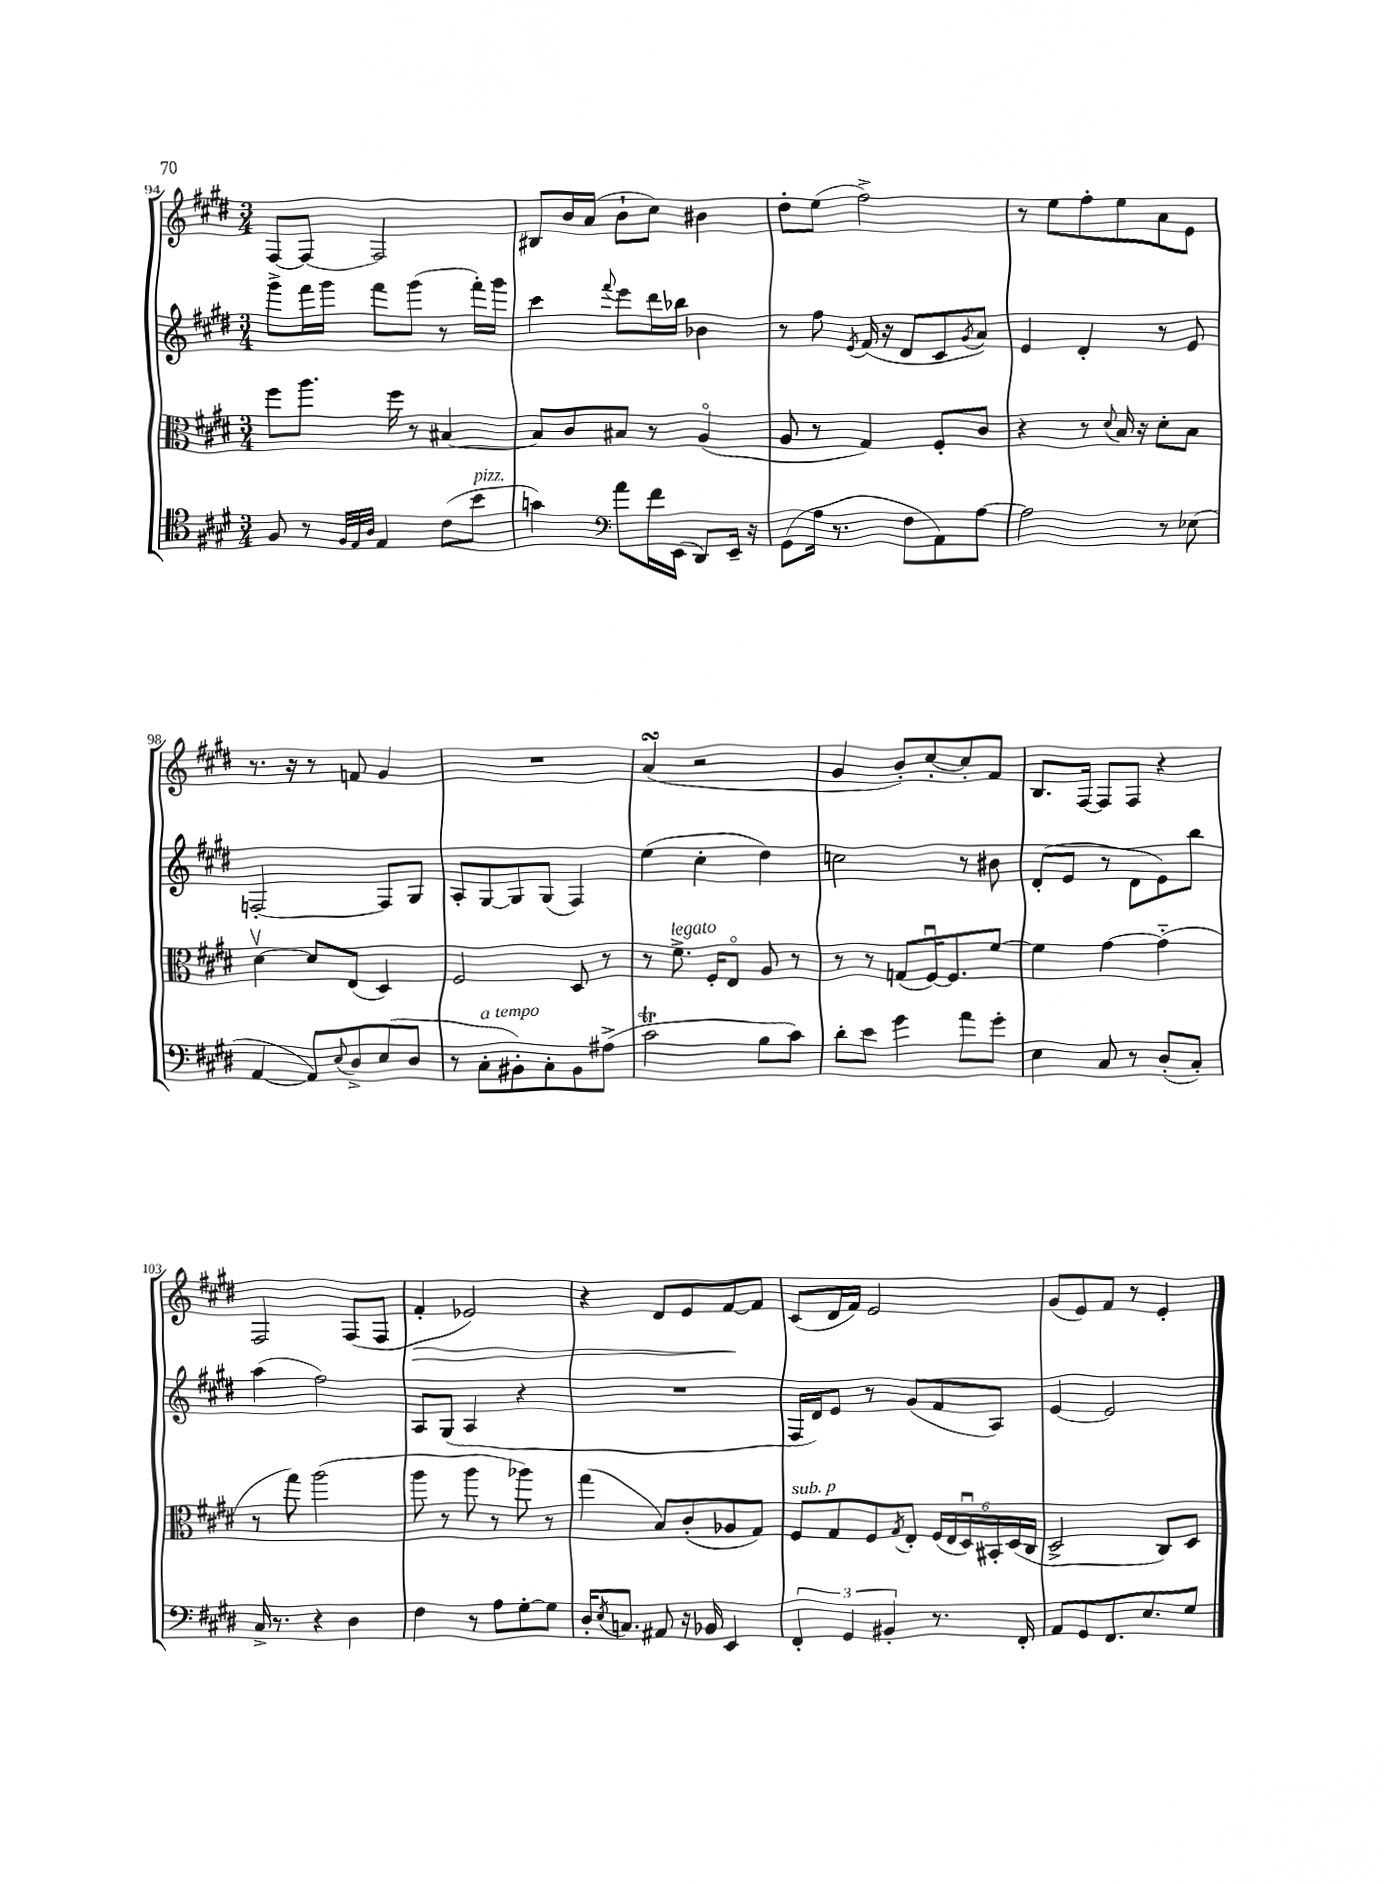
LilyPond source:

<<
\new StaffGroup <<
\new Staff = "s0" {
    \clef treble \key e \major \numericTimeSignature \time 3/4
    fis8~ fis8~ fis2 |
    bis8 b'16 a'16( b'8-! cis''8) bis'4 |
    dis''8-. e''8( fis''2->) |
    r8 e''8 fis''8-. e''8 a'8 e'8 |
    r8. r16 r8 f'8 gis'4 |
    R2. |
    a'4\turn( r2 |
    gis'4 b'8-.) cis''8~-. cis''8-. fis'8 |
    b8. fis16~ fis8 fis8 r4 |
    fis2 fis8( fis8 |
    fis'4-.\> ees'2) |
    r4 dis'8 e'8 fis'8~\! fis'8 |
    cis'8( dis'16 fis'16) e'2 |
    gis'8( e'8) fis'8 r8 e'4-. \bar "|." |
}
\new Staff = "s1" {
    \clef treble \key e \major \numericTimeSignature \time 3/4
    gis'''8-> fis'''16 gis'''16 fis'''8 gis'''8( r8 fis'''16-.) gis'''16 |
    cis'''4 \appoggiatura { fis'''8 } e'''8 dis'''16 bes''16 bes'4 |
    r8 fis''8 \acciaccatura { e'8 } fis'16( r16 dis'8 cis'8 \acciaccatura { gis'8 } a'8) |
    e'4 dis'4-. r8 e'8 |
    f2~-. f8 gis8 |
    a8-. gis8~ gis8 gis8( fis4) |
    e''4( cis''4-. dis''4) |
    c''2 r8 bis'8 |
    dis'8-.( e'8 r8 dis'8 e'8) b''8 |
    a''4( fis''2) |
    a8 gis8( a4 r4 |
    R2. |
    fis16 dis'16) e'8 r8 gis'8( fis'8 a8) |
    e'4~ e'2 \bar "|." |
}
\new Staff = "s2" {
    \clef alto \key e \major \numericTimeSignature \time 3/4
    fis''8 a''8. fis''16 r8 bis4~ |
    bis8 cis'8 bis8 r8 a4\flageolet( |
    a8 r8 gis4) fis8-. cis'8 |
    r4 r8 \appoggiatura { dis'8 } b16 r16 dis'8-. b8 |
    dis'4~\upbow dis'8 e8( dis4) |
    fis2 dis8 r8 |
    r8 fis'8.->^\markup { \italic "legato" } fis16-. e8\flageolet a8 r8 |
    r8 r8 g8( fis16~\downbow) fis8. fis'8~ |
    fis'4 gis'4~ gis'4-_( |
    r8 gis''8) a''2( |
    a''8 r8 a''8 r8 aes''8) r8 |
    gis''4( b8) cis'8-.( aes8 gis8) |
    fis8^\markup { \italic "sub. p" } gis8 fis8 \acciaccatura { gis8 } e8-. \tuplet 6/4 { fis16( e16 dis16\downbow) bis,16-. dis16( cis16 } |
    dis2-> cis8) dis8 \bar "|." |
}
\new Staff = "s3" {
    \clef tenor \key e \major \numericTimeSignature \time 3/4
    fis8 r8 \grace { fis32 e32 a32 } e4 cis'8( b'8^\markup { \italic "pizz." } |
    g'4) \clef bass a'8 fis'16 e,16( dis,8) e,16-- r16 |
    gis,8( a16 r8. fis8 a,8) a8~ |
    a2 r8 ees8( |
    a,4~ a,8) \appoggiatura { e8 } dis8-> e8( dis8 |
    r8 cis8-.^\markup { \italic "a tempo" } bis,8-.) cis8-. bis,8 ais8->( |
    cis'2\trill b8 cis'8) |
    dis'8-. e'8 gis'4 a'8 gis'8-. |
    e4 cis8 r8 dis8-.( cis8-.) |
    cis16-> r8. r4 dis4 |
    fis4 r8 a8 gis8~-. gis8 |
    dis16-. \acciaccatura { e8 } c8. ais,8 r16 bes,16 e,4 |
    \tuplet 3/2 { fis,4-. gis,4 bis,4-. } r8. fis,16-. |
    a,8 gis,8 fis,8. e8. gis8 \bar "|." |
}
>>
>>
\layout { \context { \Score currentBarNumber = #94 } }
